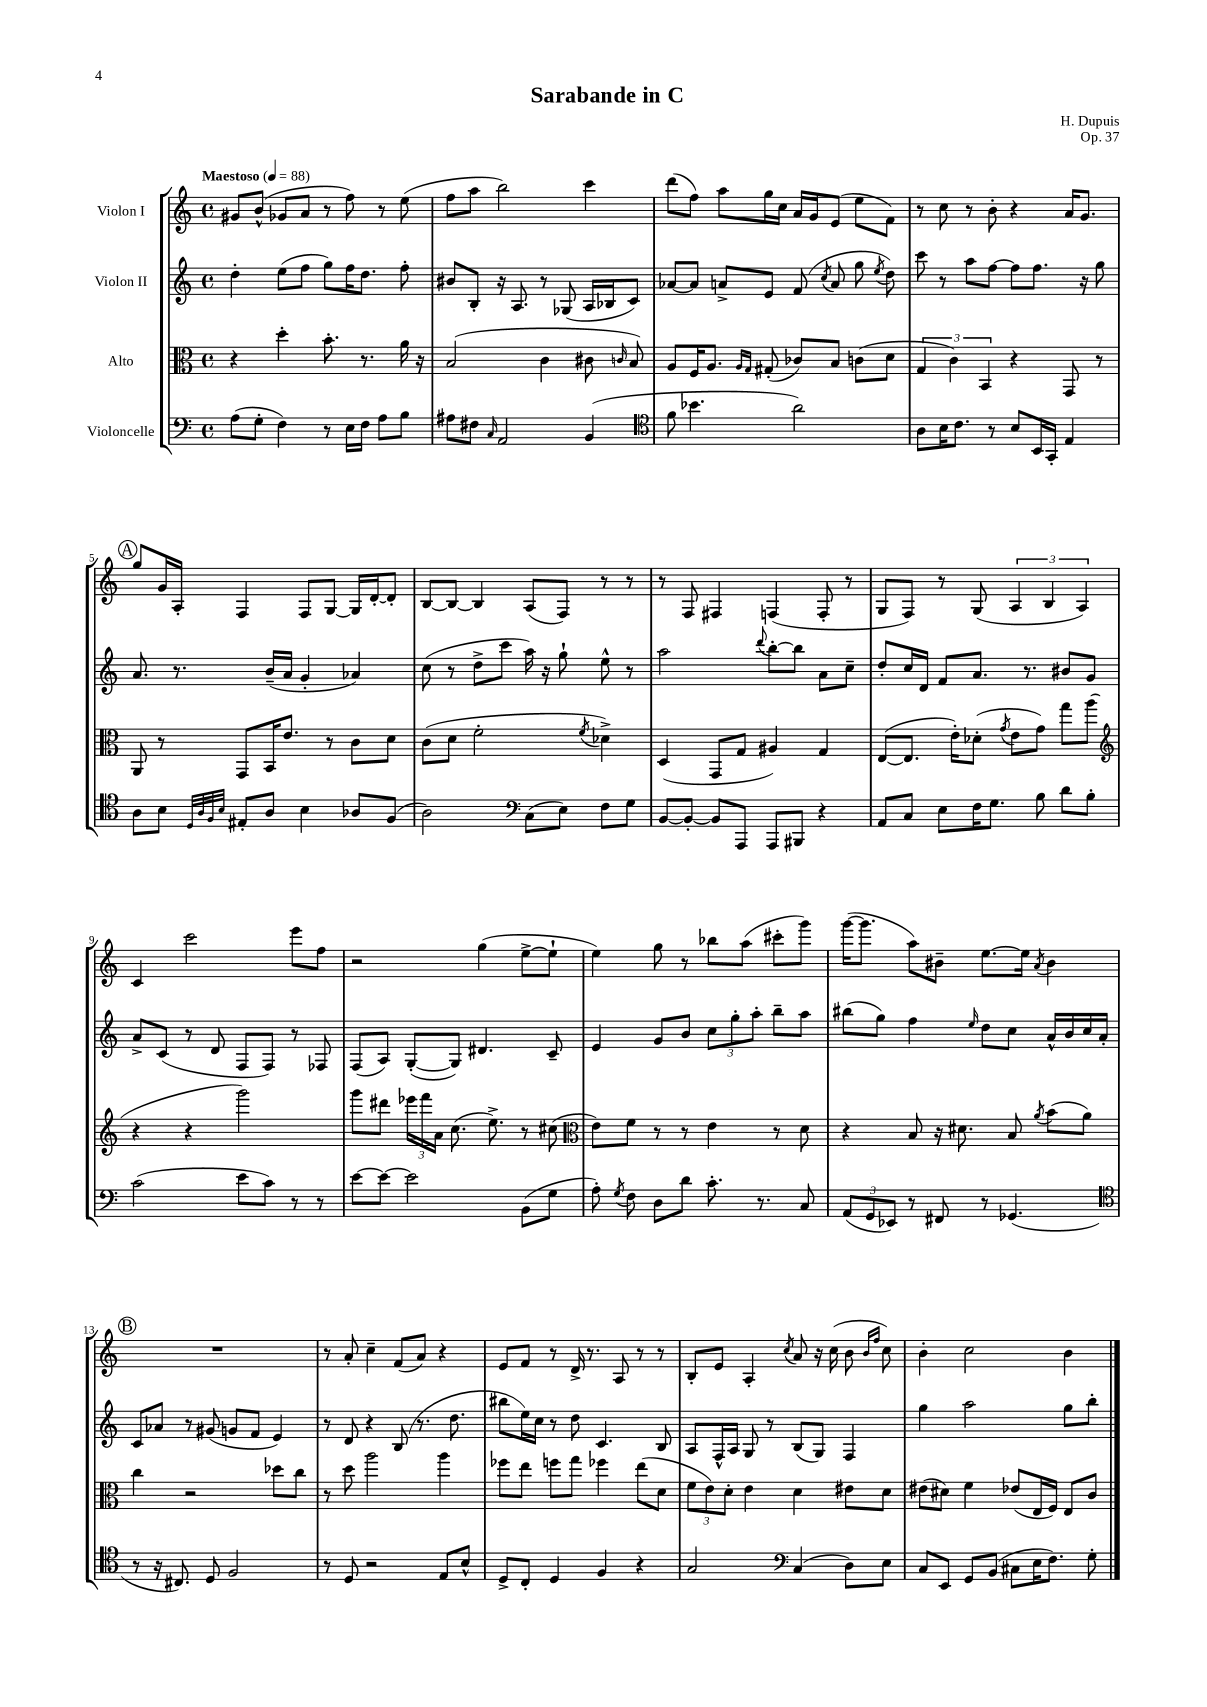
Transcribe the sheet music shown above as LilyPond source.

\header { title = "Sarabande in C" composer = "H. Dupuis" opus = "Op. 37" }
<<
\new StaffGroup <<
\new Staff = "s0" \with { instrumentName = "Violon I" } {
    \clef treble \key c \major \defaultTimeSignature \time 4/4 \tempo "Maestoso" 4 = 88
    \autoBeamOff gis'8[ b'8]-^( ges'8[ a'8] r8 f''8) r8 e''8( |
    f''8[ a''8] b''2) c'''4 |
    d'''8[( f''8]) a''8[ g''16 c''16] a'16[ g'16 e'8]( e''8[ f'8]) |
    r8 c''8 r8 b'8-. r4 a'16[ g'8.] |
    \mark \markup { \circle "A" } g''8[ g'16 a16]-. f4 f8[ g8]~ g16[ d'16~-. d'8]-. |
    b8[~ b8]~ b4 a8[( f8]) r8 r8 |
    r8 f8 fis4 f4( f8-. r8 |
    g8[ f8]) r8 g8( \tuplet 3/2 { a4 b4 a4) } |
    c'4 c'''2 e'''8[ f''8] |
    r2 g''4( e''8[~-> e''8]-! |
    e''4) g''8 r8 bes''8[ a''8]( cis'''8[-. g'''8]) |
    g'''16[~( g'''8.] a''8[) bis'8]-- e''8.[~ e''16] \acciaccatura { a'8 } bis'4 |
    \mark \markup { \circle "B" } R1 |
    r8 a'8-. c''4-- f'8[( a'8]) r4 |
    e'8[ f'8] r8 d'16-> r8. a8 r8 r8 |
    b8[-. e'8] a4-. \acciaccatura { c''8 } a'8 r16 c''16( b'8 \grace { b'16[ f''16] } c''8) |
    b'4-. c''2 b'4 \bar "|." |
}
\new Staff = "s1" \with { instrumentName = "Violon II" } {
    \clef treble \key c \major \defaultTimeSignature \time 4/4
    \autoBeamOff d''4-. e''8[( f''8] g''8[) f''16 d''8.] f''8-. |
    bis'8[ b8]-. r16 a8. r8 ges8( a16[ bes16 c'8]) |
    aes'8[~ aes'8] a'8[-> e'8] f'8( \acciaccatura { c''8 } a'8 g''8 \acciaccatura { e''8 } d''8) |
    c'''8 r8 a''8[ f''8]~ f''8[ f''8.] r16 g''8 |
    \mark \markup { \circle "A" } a'8. r8. b'16[--( a'16] g'4-. aes'4) |
    c''8( r8 d''8[-> c'''8] a''16) r16 g''8-! e''8-^ r8 |
    a''2 \appoggiatura { d'''8 } b''8[~-. b''8] a'8[ c''8]-- |
    d''8[-. c''16 d'16] f'8[ a'8.] r8. bis'8[ g'8] |
    a'8[-> c'8]( r8 d'8 f8[ f8]) r8 fes8 |
    f8[( a8]) g8[~-.( g8]) dis'4. c'8-- |
    e'4 g'8[ b'8] \tuplet 3/2 { c''8[ g''8-. a''8]-. } b''8[-- a''8] |
    bis''8[( g''8]) f''4 \grace { e''16 } d''8[ c''8] a'16[-^ b'16 c''16 a'16]-. |
    \mark \markup { \circle "B" } c'8[ aes'8] r8 gis'8( g'8[ f'8] e'4) |
    r8 d'8 r4 b8( r8. d''8. |
    bis''8[ e''16) c''16] r8 d''8 c'4. b8 |
    a8[ f16-^ a16] g8 r8 b8[( g8]) f4 |
    g''4 a''2 g''8[ b''8]-. \bar "|." |
}
\new Staff = "s2" \with { instrumentName = "Alto" } {
    \clef alto \key c \major \defaultTimeSignature \time 4/4
    \autoBeamOff r4 d''4-. b'8.-. r8. a'16 r16 |
    b2( c'4 cis'8 \grace { c'16 } b8) |
    a8[ f16 a8.] \grace { a16[ g16] } gis8-.( ces'8[) b8] c'8[( d'8] |
    \tuplet 3/2 { g4 c'4) b,4 } r4 g,8 r8 |
    \mark \markup { \circle "A" } a,8 r8 g,8[ b,16 e'8.] r8 c'8[ d'8] |
    c'8[( d'8] f'2-. \acciaccatura { f'8 } des'4->) |
    d4( g,8[ g8] ais4) g4 |
    e8[~( e8.] e'16[-.) des'8]-.( \acciaccatura { g'8 } e'8[ g'8]) g''8[ a''8]( |
    \clef treble r4 r4 g'''2) |
    g'''8[ dis'''8] \tuplet 3/2 { ees'''16[ f'''16 a'16] } c''8.( e''8.->) r8 cis''8( |
    \clef alto e'8[) f'8] r8 r8 e'4 r8 d'8 |
    r4 b8 r16 dis'8. b8 \acciaccatura { a'8 } b'8[( a'8]) |
    \mark \markup { \circle "B" } c''4 r2 des''8[ c''8] |
    r8 d''8 a''2 a''4 |
    fes''8[ e''8] f''8[ g''8] fes''4 e''8[( d'8] |
    \tuplet 3/2 { f'8[ e'8) d'8]-. } e'4 d'4 eis'8[ d'8] |
    eis'8[( dis'8]) f'4 ees'8[( e16 f16]) e8[ c'8] \bar "|." |
}
\new Staff = "s3" \with { instrumentName = "Violoncelle" } {
    \clef bass \key c \major \defaultTimeSignature \time 4/4
    \autoBeamOff a8[( g8]-. f4) r8 e16[ f16] a8[ b8] |
    ais8[ fis8] \grace { c16 } a,2 b,4( |
    \clef tenor f'8 bes'4. a'2) |
    a8[ b16 c'8.] r8 b8[ b,16 g,16]-. e4 |
    \mark \markup { \circle "A" } a8[ b8] \grace { d32[ a32 f32 b32] } eis8[-. a8] b4 aes8[ f8]( |
    a2) \clef bass c8[( e8]) f8[ g8] |
    b,8[~ b,8]~-. b,8[ a,,8] a,,8[ bis,,8] r4 |
    a,8[ c8] e8[ f16 g8.] b8 d'8[ b8]-. |
    c'2( e'8[ c'8]) r8 r8 |
    e'8[~ e'8]~ e'2 b,8[( g8] |
    a8-.) \acciaccatura { g8 } f8 d8[ d'8] c'8.-. r8. c8 |
    \tuplet 3/2 { a,8[( g,8 ees,8]) } r8 fis,8 r8 ges,4.( |
    \mark \markup { \circle "B" } \clef tenor r8 r16 cis8.) d8 f2 |
    r8 d8 r2 e8[ b8]-^ |
    d8[-> c8]-. d4 f4 r4 |
    g2 \clef bass c4( d8[) e8] |
    c8[ e,8] g,8[ b,8]( cis8[ e16 f8.]) g8-. \bar "|." |
}
>>
>>
